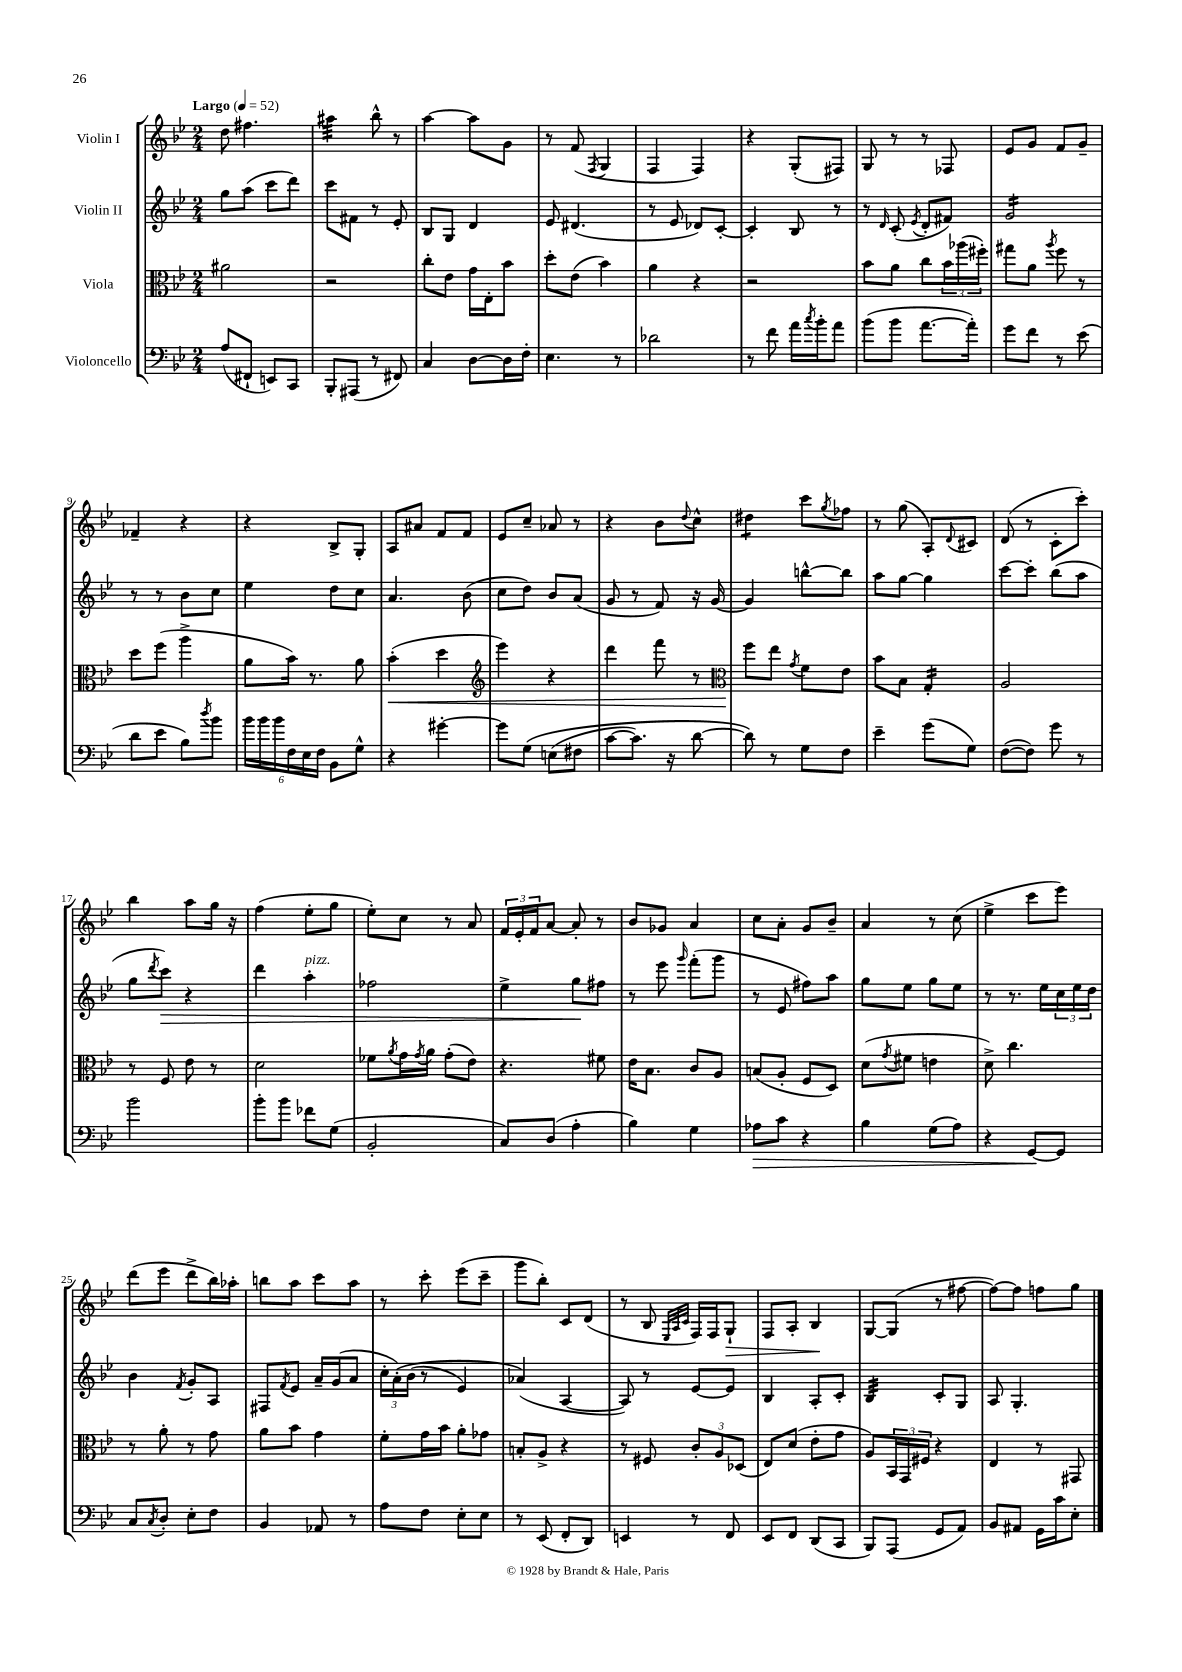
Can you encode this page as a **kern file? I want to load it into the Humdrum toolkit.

**kern	**kern	**kern	**kern
*staff4	*staff3	*staff2	*staff1
*clefF4	*clefC3	*clefG2	*clefG2
*k[b-e-]	*k[b-e-]	*k[b-e-]	*k[b-e-]
*M2/4	*M2/4	*M2/4	*M2/4
*MM52	*MM52	*MM52	*MM52
(8A	2a#	8gg	8dd
8FF#`	.	(8aa	4.ff#
8EE)	.	8ccc	.
8CC	.	8ddd)	.
=	=	=	=
8BBB-'	2r	8ccc	4aa#
(8AAA#	.	8f#	.
8r	.	8r	8bb-^^
8FF#)	.	8e-'	8r
=	=	=	=
4C	8cc'	8B-	[4aa
.	8e-	8G	.
[8D	16g	4d	8aa]
.	16E-'	.	.
16D]	8b-	.	8g
16F'	.	.	.
=	=	=	=
4.E-	8dd'	8e-	8r
.	(8e-	(4.d#	(8f
.	.	.	8qF
.	4b-)	.	4G
8r	.	.	.
=	=	=	=
2d-	4a	8r	4F
.	.	8e-	.
.	4r	8d-)	4F)
.	.	[8c'	.
=	=	=	=
8r	2r	4c']	4r
8f	.	.	.
16a	.	8B-	(8G'
8qcc	.	.	.
16b-'	.	.	.
8a	.	8r	8F#)
=	=	=	=
(8b-	8b-	8r	8G
.	.	16qqd	.
8b-	8a	(8c'	8r
.	.	8qe-	.
[8.a	8cc	8d'	8r
.	24b-	8f#)	8F-
.	(24aa-	.	.
16a'])	.	.	.
.	24ff#')	.	.
=	=	=	=
8g	8gg#	2g	8e-
8f	8a	.	8g
.	8qaa	.	.
8r	8ff	.	8f
(8e-	8r	.	8g~
=	=	=	=
8d	8dd	8r	4f-~
8e-	(8ff	8r	.
8B-)	4aa^	8b-	4r
8qdd	.	.	.
8b-	.	8cc	.
=	=	=	=
24b-	8a	4ee-	4r
24b-	.	.	.
24b-	.	.	.
24F	16b-)	.	.
24E-	.	.	.
.	8.r	.	.
24F	.	.	.
8BB-	.	8dd	8B-^
8G^^	8a	8cc	8G'
=	=	=	=
4r	(4b-'	4.a	8A
.	.	.	8a#
[4g#'	4dd	.	8f
.	.	(8b-	8f
=	=	=	=
*	*clefG2	*	*
8g#]	4eee-)	8cc	8e-
&(8G	.	8dd)	8cc~
(8E	4r	8b-	8a-
8F#	.	(8a	8r
=	=	=	=
[8c	4ddd	8g	4r
8.c])	.	8r	.
.	8fff	8f)	8b-
16r	.	.	.
.	.	.	8qqdd
[8d	8r	16r	8cc^^
.	.	[16g	.
=	=	=	=
*	*clefC3	*	*
8d]&)	8ff	4g]	4dd#
8r	8ee-	.	.
.	8qg	.	.
8G	8f	[8bb^^	8ccc
.	.	.	8qgg
8F	8e-	8bb]	8ff-
=	=	=	=
4e-~	8b-	8aa	8r
.	8B-	[8gg	(8gg
(8g	4G'	4gg]	8A')
.	.	.	8qqd
8G)	.	.	8c#
=	=	=	=
([8F	2A	[8ccc	(8d
8F])	.	8ccc']	8r
8g	.	(8bb-	8c'
8r	.	8aa	8ccc')
=	=	=	=
2b-	8r	8gg	4bb-
.	.	8qddd	.
.	8F	8ccc)	.
.	8e-	4r	8aa
.	8r	.	16gg
.	.	.	16r
=	=	=	=
8b-'	2d	4ddd	(4ff
8b-	.	.	.
8f-	.	4aa'	8ee-'
(8G	.	.	8gg
=	=	=	=
2BB-'	8f-	2ff-	8ee-')
.	8qa	.	.
.	16g	.	8cc
.	8qg	.	.
.	16a	.	.
.	(8g'	.	8r
.	8e-)	.	8a
=	=	=	=
8C)	4.r	4ee-^	24f
.	.	.	24e-'
.	.	.	24f
(8D	.	.	[8a
4A'	.	8gg	8a']
.	8f#	8ff#	8r
=	=	=	=
4B-)	16e-	8r	8b-
.	8.B-	.	.
.	.	8eee-	8g-
.	.	16qqggg	.
4G	8c	(8fff'	4a
.	8A	8ggg	.
=	=	=	=
8A-	(8B	8r	8cc
8c	8A'	8e-	8a'
4r	8F	8ff#)	8g
.	8D)	8aa	8b-~
=	=	=	=
4B-	(8d	8gg	4a
.	8qg	.	.
.	8f#	8ee-	.
(8G	4e	8gg	8r
8A)	.	8ee-	(8cc
=	=	=	=
4r	8d^)	8r	4ee-^
.	4.cc	8.r	.
[8GG	.	.	8ccc
.	.	16ee-	.
8GG]	.	24cc	8eee-)
.	.	24ee-	.
.	.	24dd	.
=	=	=	=
8C	8r	4b-	(8ddd
8qC	.	.	.
8D'	8a'	.	8eee-
.	.	8qf	.
8E-'	8r	8g'	8ddd^
8F	8g	8A	16bb-)
.	.	.	16aa-'
=	=	=	=
4BB-	8a	8F#	8bb
.	.	8qf	.
.	8b-	8e-	8aa
8AA-	4g	16a~	8ccc
.	.	(16g	.
8r	.	8a	8aa
=	=	=	=
8A	8f'	24cc'	8r
.	.	&(24a')	.
.	.	(24b-	.
8F	16g	8r	8ccc'
.	16b-	.	.
8E-'	8a'	4e-)	(8eee-
8E-	8g-	.	8ccc~
=	=	=	=
8r	8B'	(4a-&)	8ggg
(8EE-	8A^	.	8bb-')
8FF'	4r	[4A	8c
8DD)	.	.	(8d
=	=	=	=
4EE	8r	8A])	8r
.	8F#	8r	8B-
.	.	.	32qqE-
.	.	.	32qqA
.	.	.	32qqc
8r	12c'	[8e-	16F)
.	.	.	16F
.	12A	.	.
8FF	.	8e-]	8G`
.	(12D-	.	.
=	=	=	=
8EE-	8E-)	4B-	8F
8FF	(8d	.	8A'
(8DD	8e-'	8A'	4B-
8CC	8g	8c'	.
=	=	=	=
8BBB-)	8A)	4B-	[8G
(8AAA	24BB-	.	(8G]
.	24GG	.	.
.	24F#	.	.
8GG	4r	8c'	8r
8AA)	.	8G	[8ff#
=	=	=	=
8BB-	4E-	8A	8ff#_)
8AA#	.	4.G'	8ff#]
16GG	8r	.	8ff
16c	.	.	.
8E-'	8GG#	.	8gg
==	==	==	==
*-	*-	*-	*-
